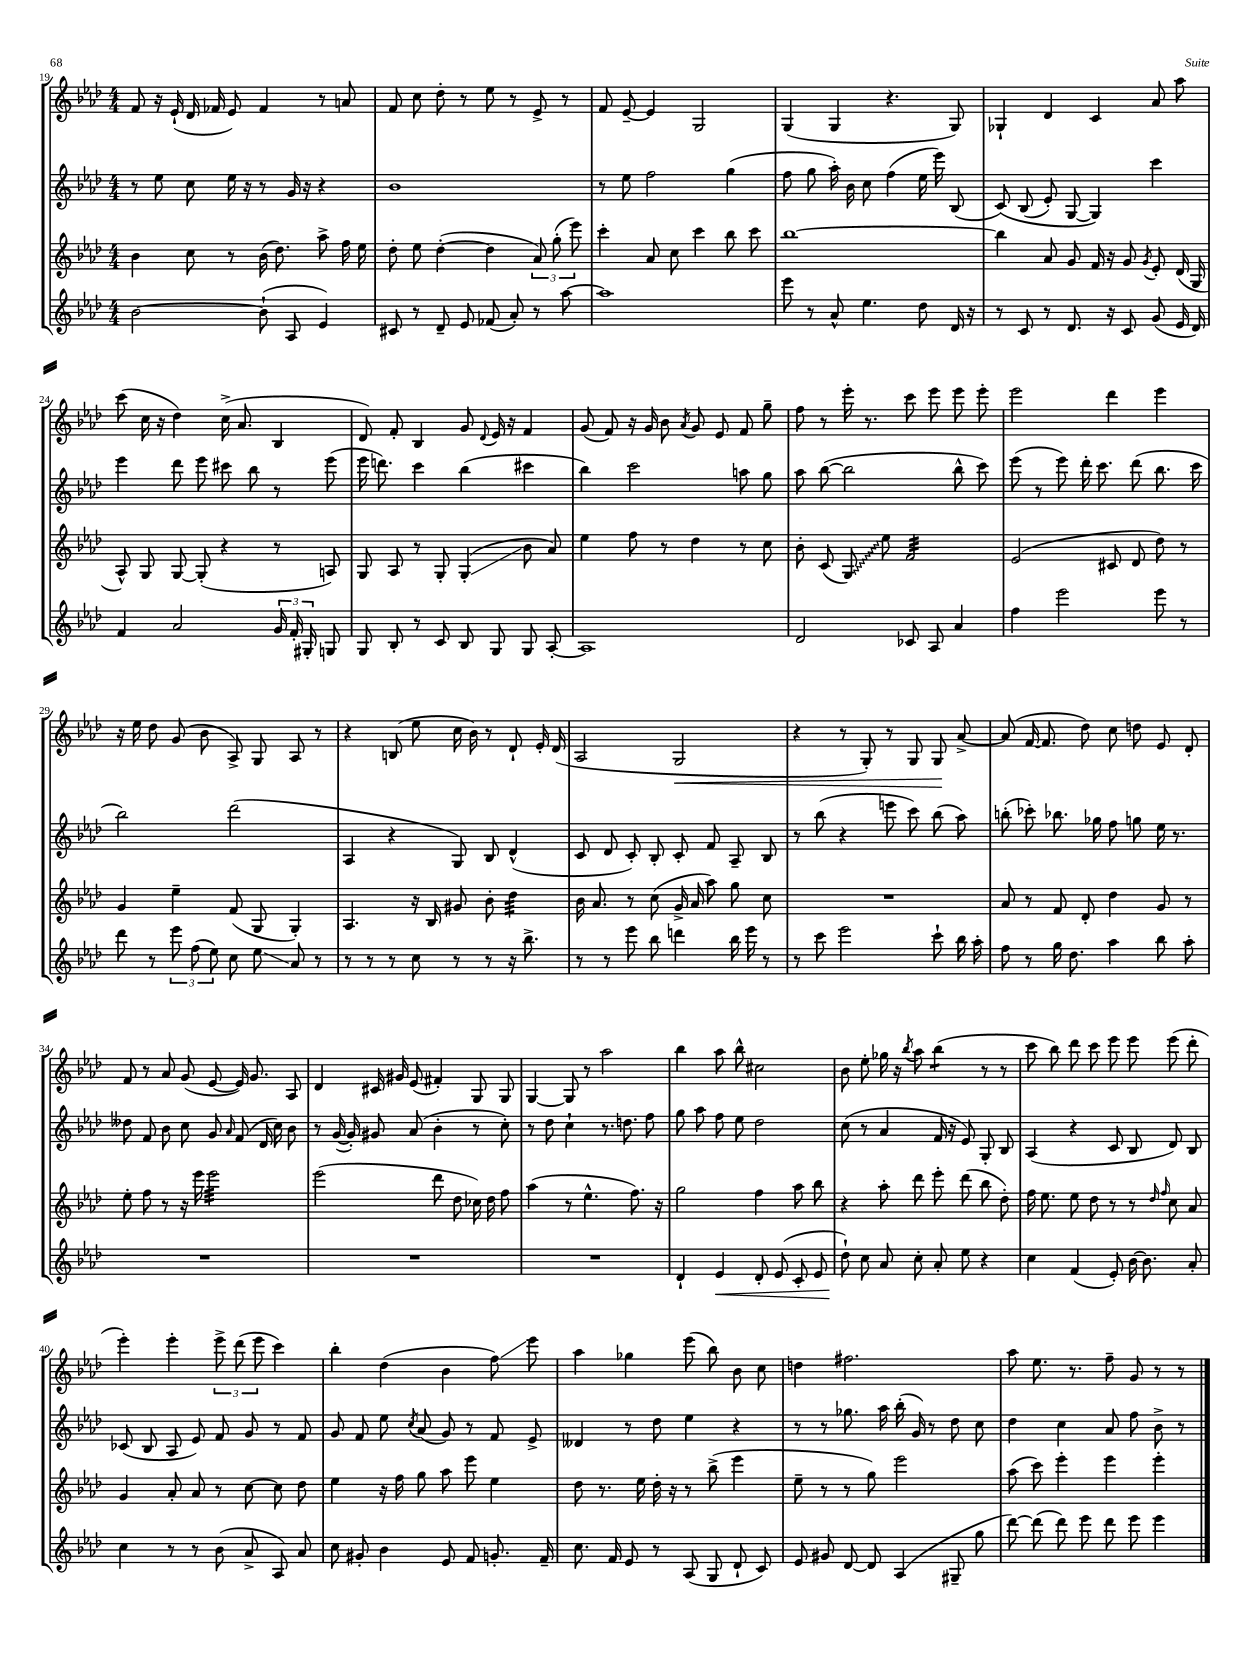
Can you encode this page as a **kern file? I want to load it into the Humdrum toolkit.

**kern	**kern	**kern	**kern
*staff4	*staff3	*staff2	*staff1
*clefG2	*clefG2	*clefG2	*clefG2
*k[b-e-a-d-]	*k[b-e-a-d-]	*k[b-e-a-d-]	*k[b-e-a-d-]
*M4/4	*M4/4	*M4/4	*M4/4
[2b-	4b-	8r	8f
.	.	8ee-	16r
.	.	.	(16e-`
.	8cc	8cc	16d-
.	.	.	16f-
.	8r	16ee-	8e-)
.	.	16r	.
(8b-`]	(16b-	8r	4f-
.	8.dd-)	.	.
8A-	.	16g	.
.	.	16r	.
4e-)	8aa-^	4r	8r
.	16ff	.	8a
.	16ee-	.	.
=	=	=	=
8c#	8dd-'	1b-	8f
8r	8ee-	.	8cc
8d-~	([4dd-'	.	8dd-'
8e-	.	.	8r
(8f-	4dd-]	.	8ee-
8a-')	.	.	8r
8r	12a-)	.	8e-^
.	(12gg'	.	.
[8aa-	.	.	8r
.	12eee-)	.	.
=	=	=	=
1aa-]	4ccc'	8r	8f
.	.	8ee-	[8e-~
.	8a-	2ff	4e-]
.	8cc	.	.
.	4ccc	.	2G
.	8bb-	(4gg	.
.	8ccc	.	.
=	=	=	=
8eee-	[1bb-	8ff	(4G
8r	.	8gg	.
8a-^^	.	16aa-')	4G
.	.	16b-	.
4.ee-	.	8cc	.
.	.	(4ff	4.r
8dd-	.	16ee-	.
.	.	16eee-)	.
16d-	.	(8B-	8G)
16r	.	.	.
=	=	=	=
8r	4bb-]	&(8c)	4G-`
8c	.	(8B-	.
8r	8a-	8e-')	4d-
8.d-	8g	[8G	.
.	16f	4G]&)	4c
16r	16r	.	.
8c	8g	.	.
.	8qg	.	.
(8g	8e-'	4ccc	8a-
16e-	(16d-	.	8aa-
16d-)	16G	.	.
=	=	=	=
4f	8A-^^)	4eee-	(8ccc
.	8G	.	16cc
.	.	.	16r
2a-	[8G	8ddd-	4dd-)
.	(8G']	8eee-	.
.	4r	8ccc#	(16cc^
.	.	.	8.a-
.	.	8bb-	.
24g	8r	8r	4B-
24f'	.	.	.
24G#'	.	.	.
8G	8A)	(8eee-	.
=	=	=	=
8G	8G	16eee-	8d-)
.	.	8.ddd)	.
8B-'	8A-	.	8f'
8r	8r	4ccc	4B-
8c	8G'	.	.
8B-	(4G'	(4bb-	8g
.	.	.	8qqd-
8G	.	.	16e-
.	.	.	16r
8G	8b-	4ccc#	4f
[8A-'	8a-)	.	.
=	=	=	=
1A-]	4ee-	4bb-)	(8g
.	.	.	8f)
.	8ff	2ccc	16r
.	.	.	16g
.	8r	.	8b-
.	.	.	8qa-
.	4dd-	.	8g
.	.	.	8e-
.	8r	8aa	8f
.	8cc	8gg	8gg~
=	=	=	=
2d-	8b-'	8aa-	8ff
.	(8c	([8bb-	8r
.	8G)	2bb-]	16eee-'
.	.	.	8.r
.	8ee-	.	.
8c-	2f	.	8ccc
8A-	.	.	8eee-
4a-	.	8bb-^^	8eee-
.	.	8ccc)	8eee-'
=	=	=	=
4ff	(2e-	(8eee-	2eee-
.	.	8r	.
2eee-	.	8eee-)	.
.	.	16ddd-'	.
.	.	8.ccc	.
.	8c#	.	4ddd-
.	8d-	(8ddd-	.
8eee-	8dd-)	8.bb-	4eee-
8r	8r	.	.
.	.	16ccc	.
=	=	=	=
8ddd-	4g	2bb-)	16r
.	.	.	16ee-
8r	.	.	8dd-
12eee-	4ee-~	.	(8g
(12ff	.	.	.
.	.	.	8b-
12ee-)	.	.	.
8cc	(8f	(2ddd-	8A-^)
8ee-	8G	.	8G
8a-	4G')	.	8A-
8r	.	.	8r
=	=	=	=
8r	4.A-	4A-	4r
8r	.	.	.
8r	.	4r	(8B
8cc	16r	.	8ee-
.	16B-	.	.
8r	8g#	8G)	16cc
.	.	.	16b-)
8r	8b-'	8B-	8r
16r	4dd-	(4d-^^	8d-`
8.bb-^	.	.	.
.	.	.	16e-'
.	.	.	(16d-
=	=	=	=
8r	16b-	8c	2A-
.	8.a-	.	.
8r	.	8d-	.
8eee-	8r	8c')	.
8bb-	(8cc	8B-'	.
4ddd	16g^	8c'	2G
.	16a-	.	.
.	8aa-)	8f	.
16bb-	8gg	8A-~	.
16eee-	.	.	.
8r	8cc	8B-	.
=	=	=	=
8r	1r	8r	4r
8ccc	.	(8bb-	.
2eee-	.	4r	8r
.	.	.	8G')
.	.	8eee	8r
.	.	8ccc)	8G
8ccc`	.	(8bb-	8G
16bb-	.	8aa-)	[8a-^
16aa-'	.	.	.
=	=	=	=
8ff	8a-	(8bb'	(8a-]
8r	8r	8ccc-')	[16f
.	.	.	8.f]
16gg	8f	8.bb-	.
8.dd-	.	.	.
.	8d-'	.	8dd-)
.	.	16gg-	.
4aa-	4dd-	8ff	8cc
.	.	8gg	8dd
8bb-	8g	16ee-	8e-
.	.	8.r	.
8aa-'	8r	.	8d-'
=	=	=	=
1r	8ee-'	8dd--	8f
.	8ff	8f	8r
.	8r	8b-	8a-
.	16r	8cc	(8g
.	16eee-	.	.
.	2eee-	8g	[8e-
.	.	16qqa-	.
.	.	(8f	16e-])
.	.	.	8.g
.	.	16d-	.
.	.	16cc)	.
.	.	8b-	8A-
=	=	=	=
1r	(2eee-	8r	4d-
.	.	([16g	.
.	.	16g'])	.
.	.	8g#	16c#
.	.	.	16g#
.	.	(8a-	(8e-
.	8ddd-	4b-'	4f#')
.	8dd-	.	.
.	16cc-)	8r	8G
.	16dd-	.	.
.	8ff	8cc')	8G
=	=	=	=
1r	(4aa-	8r	[4G
.	.	8dd-	.
.	8r	4cc`	8G]
.	4.ee-^^	.	8r
.	.	8.r	2aa-
.	.	8.dd	.
.	8.ff)	.	.
.	.	8ff	.
.	16r	.	.
=	=	=	=
4d-`	2gg	8gg	4bb-
.	.	8aa-	.
4e-	.	8ff	8aa-
.	.	8ee-	8bb-^^
8d-'	4ff	2dd-	2cc#
(8e-	.	.	.
8c'	8aa-	.	.
8e-	8bb-	.	.
=	=	=	=
8dd-`)	4r	(8cc	8b-
8cc	.	8r	8ee-'
8a-	8aa-'	4a-	16gg-
.	.	.	16r
.	.	.	8qbb-
8cc'	8ddd-	.	8aa-
8a-'	8eee-'	16f	(4bb-
.	.	16r	.
8ee-	(8ddd-	8e-)	.
4r	8bb-	8G'	8r
.	8dd-')	8B-	8r
=	=	=	=
4cc	16ff	(4A-	8ccc
.	8.ee-	.	.
.	.	.	8bb-)
(4f	8ee-	4r	8ddd-
.	8dd-	.	8ccc
8e-')	8r	8c	8eee-
[16b-	8r	8B-	8eee-
8.b-]	.	.	.
.	16qqdd-	.	.
.	16qqff	.	.
.	8cc	8d-)	(8eee-
8a-'	8a-	8B-	8ddd-'
=	=	=	=
4cc	4g	(8c-	4eee-')
.	.	8B-	.
8r	8a-'	8A-	4eee-'
8r	8a-	8e-)	.
(8b-	8r	8f	12eee-^
.	.	.	(12ddd-
8a-^	[8cc	8g	.
.	.	.	12eee-
8A-)	8cc]	8r	4ccc)
8a-	8dd-	8f	.
=	=	=	=
8cc	4ee-	8g	4bb-'
8g#'	.	8f	.
4b-	16r	8ee-	(4dd-
.	16ff	.	.
.	.	8qcc	.
.	8gg	(8a-	.
8e-	8aa-	8g)	4b-
8f	8eee-	8r	.
8.g'	4ee-	8f	8ff)
.	.	8e-^	8eee-
16f~	.	.	.
=	=	=	=
8.cc	8dd-	4d--	4aa-
.	8.r	.	.
16f	.	.	.
8e-	.	8r	4gg-
.	16ee-	.	.
8r	16dd-'	8dd-	.
.	16r	.	.
(8A-	8r	4ee-	(8eee-
8G	(8bb-^	.	8bb-)
8d-`	4eee-	4r	8b-
8c)	.	.	8cc
=	=	=	=
8e-	8ee-~	8r	4dd
8g#	8r	8r	.
[8d-	8r	8.gg-	2.ff#
8d-]	8gg)	.	.
.	.	16aa-	.
(4A-	2eee-	(16bb-'	.
.	.	16g)	.
.	.	8r	.
8G#~	.	8dd-	.
8gg	.	8cc	.
=	=	=	=
[8ddd-)	(8aa-	4dd-	8aa-
(8ddd-]	8ccc)	.	8.ee-
8ddd-)	4eee-'	4cc	.
.	.	.	8.r
8eee-	.	.	.
8ddd-	4eee-	8a-	8ff~
8eee-	.	8ff	8g
4eee-	4eee-'	8b-^	8r
.	.	8r	8r
==	==	==	==
*-	*-	*-	*-
